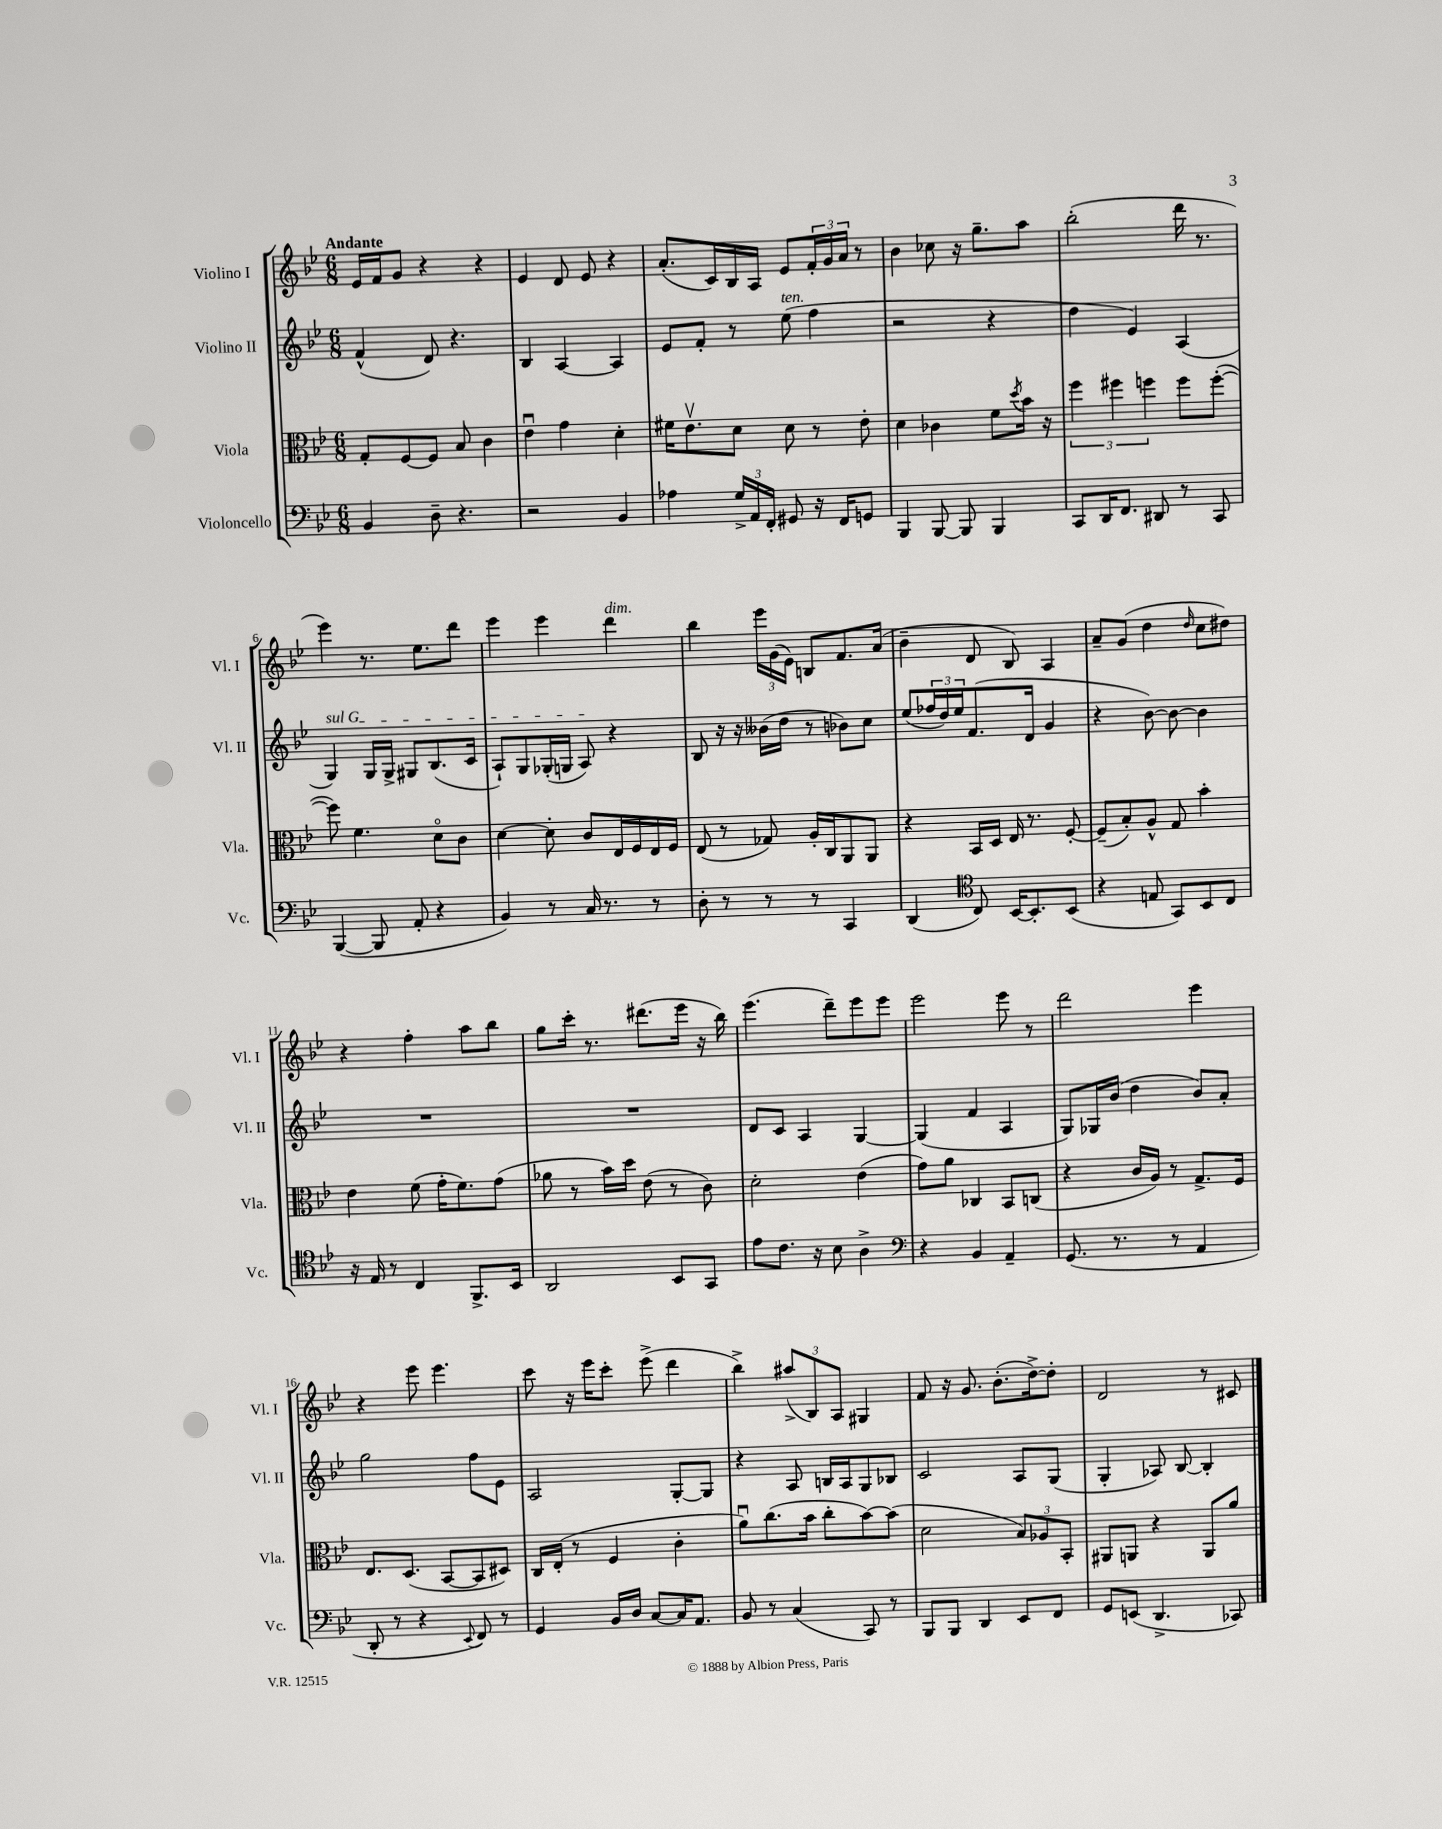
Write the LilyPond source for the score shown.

<<
\new StaffGroup <<
\new Staff = "s0" \with { instrumentName = "Violino I" shortInstrumentName = "Vl. I" } {
    \clef treble \key bes \major \numericTimeSignature \time 6/8 \tempo "Andante"
    ees'16 f'16 g'8 r4 r4 |
    ees'4 d'8 ees'8 r4 |
    a'8.-.( c'16) bes16 a16 ees'8 \tuplet 3/2 { f'16-. g'16 a'16 } r8 |
    bes'4 ces''8 r16 g''8.-- a''8 |
    bes''2-.( d'''16 r8. |
    ees'''4) r8. ees''8. d'''8 |
    ees'''4 ees'''4 d'''4^\markup { \italic "dim." } |
    bes''4 \tuplet 3/2 { ees'''16 g'16( ees'16) } b8 f'8. a'16( |
    bes'4-- d'8 bes8) a4 |
    a'8-- g'8( d''4 \grace { d''16 } c''8 dis''8) |
    r4 f''4-. a''8 bes''8 |
    g''8 c'''16-. r8. dis'''8.( ees'''16 r16 bes''16) |
    ees'''4.( d'''8--) ees'''8 ees'''8 |
    ees'''2 ees'''8 r8 |
    d'''2 ees'''4 |
    r4 ees'''8 ees'''4. |
    c'''8 r16 ees'''16 c'''8-. ees'''8->( d'''4 |
    bes''4->) \tuplet 3/2 { ais''8->( bes8) a8 } gis4 |
    f'8 r16 g'8. bes'8.-.( d''16~->) d''8-. |
    d'2 r8 cis'8 \bar "|." |
}
\new Staff = "s1" \with { instrumentName = "Violino II" shortInstrumentName = "Vl. II" } {
    \clef treble \key bes \major \numericTimeSignature \time 6/8
    f'4-^( d'8) r4. |
    bes4 a4~ a4 |
    ees'8 f'8-. r8 ees''8^\markup { \italic "ten." }( f''4 |
    r2 r4 |
    d''4 ees'4) a4( |
    \once \override TextSpanner.bound-details.left.text = \markup { \italic "sul G" } g4\startTextSpan) g16 g16-> gis8 bes8.( c'16 |
    a8-!) g8 ges16-.( g16 a8\stopTextSpan) r4 |
    bes8 r16 r16 beses'16( d''16 r8 bes'8) c''8 |
    ees''8( \tuplet 3/2 { fes''16 d''16) ees''16 } f'8.( d'16 g'4 |
    r4 bes'8~) bes'8~ bes'4 |
    R2. |
    R2. |
    d'8 c'8 a4 g4~ |
    g4( f'4 a4 |
    g8) ges16 bes'16( d''4 bes'8) a'8-. |
    g''2 f''8 ees'8 |
    a2 g8~-. g8 |
    r4 a8 b16 a16 g8 bes8 |
    c'2 a8 g8( |
    g4-. aes8) bes8~ bes4-. \bar "|." |
}
\new Staff = "s2" \with { instrumentName = "Viola" shortInstrumentName = "Vla." } {
    \clef alto \key bes \major \numericTimeSignature \time 6/8
    g8-. f8~ f8 bes8 c'4 |
    ees'4\downbow g'4 d'4-. |
    fis'16 ees'8.\upbow d'8 d'8 r8 ees'8-. |
    d'4 ces'4 f'8 \acciaccatura { d''8 } bes'16 r16 |
    \tuplet 3/2 { f''4 fis''4 f''4 } f''8 f''8~-.( |
    f''8) f'4. d'8\flageolet c'8 |
    d'4~ d'8-. c'8 ees16 f16 ees16 f16 |
    ees8( r8 ges8) a16-. c16 a,8 a,8 |
    r4 bes,16 d16 ees16 r8. f8~-. |
    f8--( bes8-.) a8-^ g8 bes'4-. |
    ees'4 f'8( g'16-. f'8.) g'8( |
    aes'8 r8 bes'16) d''16 ees'8( r8 c'8) |
    d'2-. ees'4( |
    g'8) a'8 ces4 bes,8 c8( |
    r4 c'16 a16) r8 g8.-> f16 |
    ees8. d8.( bes,8~ bes,8 dis8) |
    c16 ees16-.( r8 f4 c'4-. |
    a'8\downbow) c''8.( bes'16 c''8-. bes'8~) bes'8( |
    d'2 \tuplet 3/2 { bes8) aes8 bes,8-. } |
    ais,8 a,8 r4 a,8 a'8 \bar "|." |
}
\new Staff = "s3" \with { instrumentName = "Violoncello" shortInstrumentName = "Vc." } {
    \clef bass \key bes \major \numericTimeSignature \time 6/8
    bes,4 d8-- r4. |
    r2 bes,4 |
    aes4 \tuplet 3/2 { g16-> a,16 f,16-. } gis,8 r16 f,16 g,8 |
    bes,,4 bes,,8~ bes,,8 bes,,4 |
    c,8 d,16 f,8. dis,8 r8 c,8 |
    bes,,4~( bes,,8 a,8-. r4 |
    bes,4) r8 c16 r8. r8 |
    d8-. r8 r8 r8 c,4 |
    d,4( \clef tenor c8) bes,16~ bes,8.-. bes,8( |
    r4 e8 g,8) bes,8 c8 |
    r16 ees16 r8 c4 f,8.-> bes,16 |
    a,2 bes,8 g,8 |
    ees'8 c'8. r16 bes8 a4-> |
    \clef bass r4 bes,4 a,4-- |
    g,8.( r8. r8 a,4 |
    d,8-. r8 r4 \appoggiatura { ees,8 } f,8) r8 |
    g,4 bes,16 d16 c8~ c16 a,8. |
    bes,8 r8 c4( c,8) r8 |
    bes,,8 bes,,8 d,4 ees,8 f,8 |
    g,8 e,8( d,4.-> ces,8) \bar "|." |
}
>>
>>
